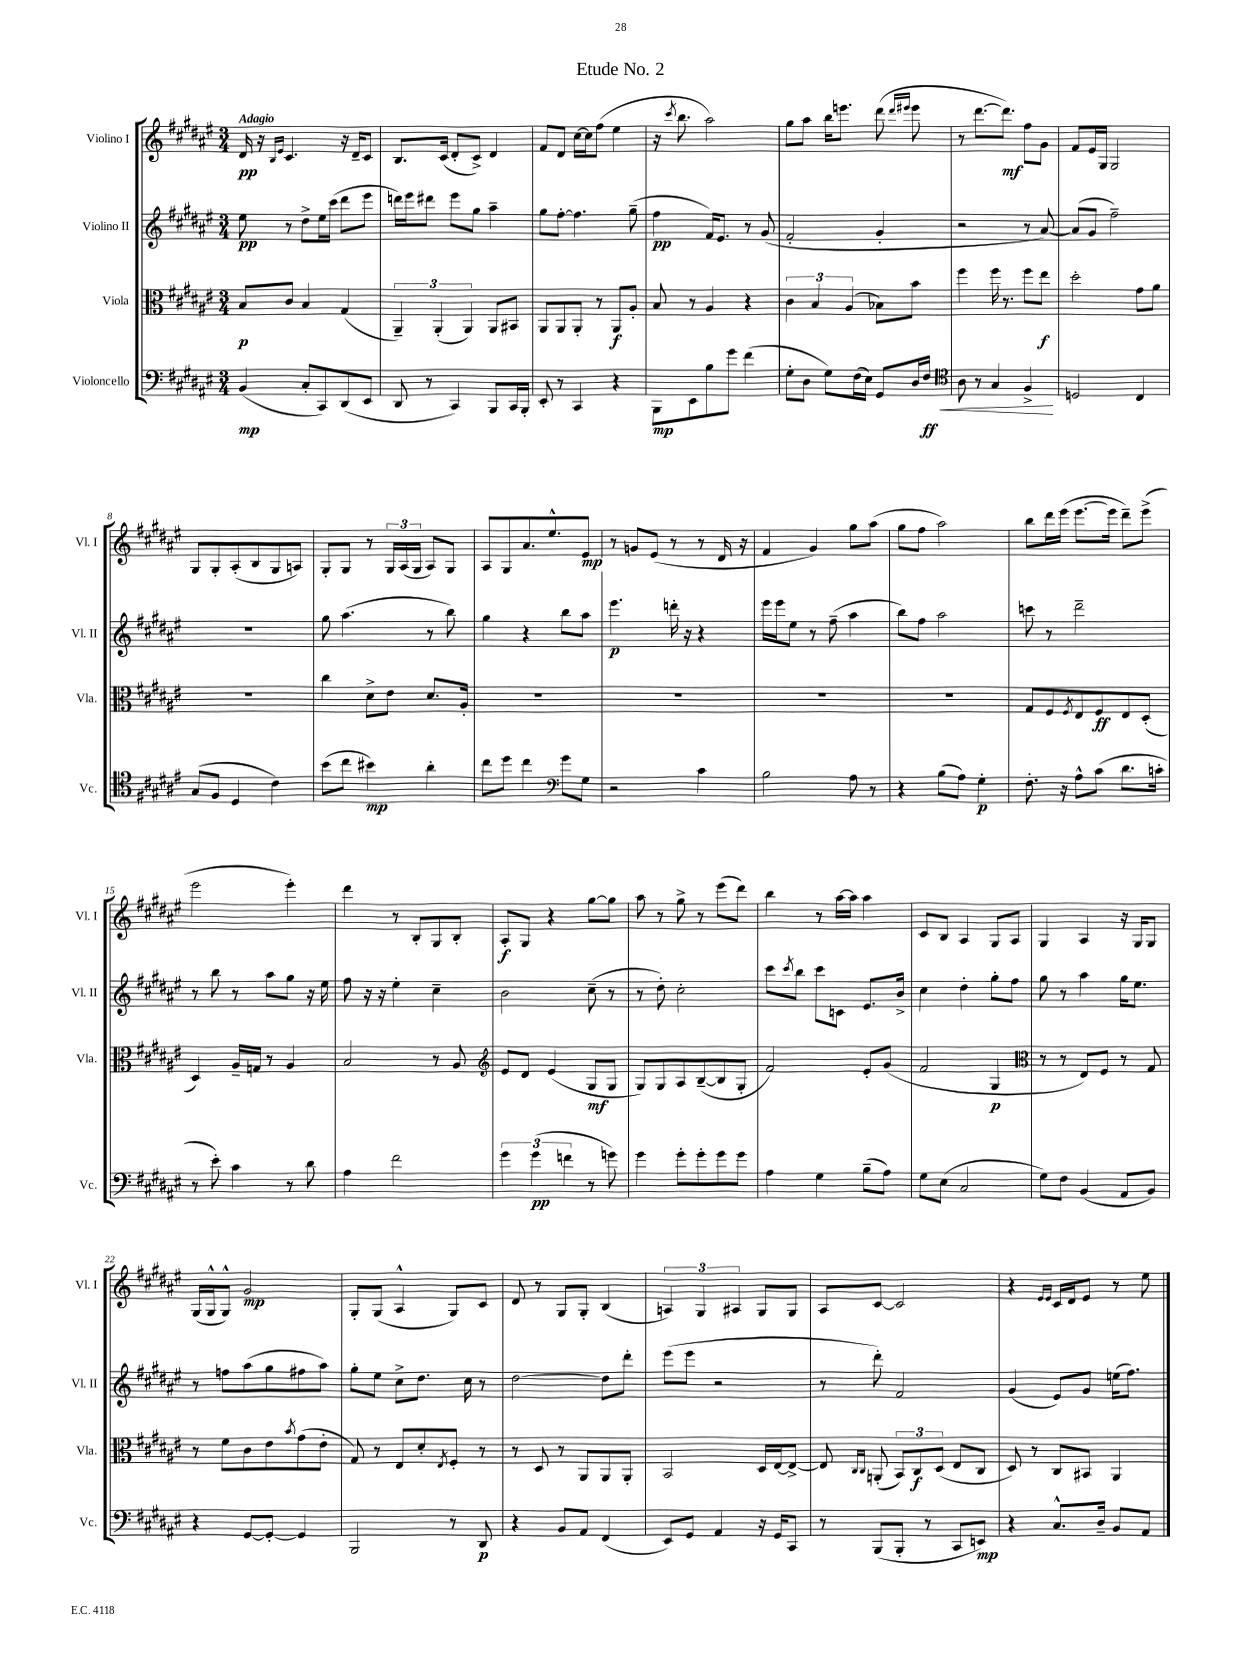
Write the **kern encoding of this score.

**kern	**kern	**kern	**kern
*staff4	*staff3	*staff2	*staff1
*clefF4	*clefC3	*clefG2	*clefG2
*k[f#c#g#d#a#e#]	*k[f#c#g#d#a#e#]	*k[f#c#g#d#a#e#]	*k[f#c#g#d#a#e#]
*M3/4	*M3/4	*M3/4	*M3/4
(4BB/	8B/L	8ee#\	16d#/
.	.	.	16r
.	.	.	16qqB/LL
.	.	.	16qqe#/JJ
.	8c#/J	8r	4.c#/
8C#'/L	4B/	8dd#^\L	.
8CC#/)	.	16ee#\L	.
.	.	(16ccc#\JJ	.
(8DD#/	(4G#/	8ddd#\L	16r
.	.	.	16d#~/LK
8EE#/J	.	8eee#\J	8c#/J
=	=	=	=
8DD#/	6AA#~/)	16ddd\LL)	8.B/L
.	.	16eee#\J	.
8r	.	8ddd#\J	.
.	(6AA#'/	.	.
.	.	.	(16c#/Jk
4CC#/)	.	8eee#\L	8d#'/L
.	6AA#/)	.	.
.	.	8gg#\J	8c#^/J)
8BBB/L	8AA#/L	4aa#~\	4d#/
16CC#/L	8BB#/J	.	.
16BBB'/JJ	.	.	.
=	=	=	=
8EE#'/	8AA#/L	8gg#\L	8f#/L
8r	8AA#/	[8ff#'\J	8d#/J
4CC#/	8AA#'/J	4.ff#\]	[16cc#\LL
.	.	.	16cc#\]J
.	8r	.	(8ff#\J
4r	8AA#/L	.	4ee#\
.	8A#'/J	(8gg#~\	.
=	=	=	=
8BBB\L	8B/	4ff#\	16r
.	.	.	8qccc#/
.	.	.	8.bb\
8EE#\	8r	.	.
8B\	4A#/	16f#/LK)	2aa#\)
.	.	8.e#/J	.
8g#\J	.	.	.
(4f#\	4r	8r	.
.	.	(8g#/	.
=	=	=	=
8G#'\L	6c#\	2f#'/	8gg#\L
8D#\J	.	.	8aa#\J
.	6B/	.	.
8G#\L)	.	.	16bb\LK
.	.	.	8.eee\J
.	(6A#/	.	.
(16F#\L	.	.	.
16E#\JJ)	.	.	.
8GG#/L	8B-\L)	4g#'/	(8ddd#\
.	.	.	16qqddd#/LL
.	.	.	16qqeee#/JJ
16D#/L	8b\J	.	8eee#\
16F#/JJ	.	.	.
=	=	=	=
*clefC4	*	*	*
8A#\	4ff#\	2r	8r
8r	.	.	[8.ddd#\L
4G#/	16ff#\	.	.
.	8.r	.	8.ddd#\]J)
4F#^/	8ff#\L	8r	8ff#\L
.	8ee#\J	[8a#/)	8g#\J
=	=	=	=
2D/	2dd#'\	(8a#/]L	8f#/L
.	.	8g#/J	16e#/L
.	.	.	16G#/JJ
.	.	2ff#~\)	2G#/
4C#/	8g#\L	.	.
.	8a#\J	.	.
=	=	=	=
(8G#/L	2.r	2.r	8G#/L
8F#/J	.	.	8G#'/
4D#/	.	.	(8A#'/
.	.	.	8B/
4c#\)	.	.	8G#/
.	.	.	8A/J)
=	=	=	=
(8b\L	4cc#\	8gg#\	8G#'/L
8cc#\J	.	(4.aa#\	8G#/J
4b#\)	8d#^\L	.	8r
.	8e#\J	.	24G#/LL
.	.	.	(24A#/
.	.	.	24G#/JJ
4a#'\	8.d#/L	8r	8A#/L)
.	.	8bb\)	8G#/J
.	16A#'/Jk	.	.
=	=	=	=
8cc#\L	2.r	4gg#\	8A#/L
8dd#\J	.	.	8G#/
4cc#\	.	4r	8.a#/
.	.	.	8.ee#^^/
*clefF4	*	*	*
8g#\L	.	8bb\L	.
8G#\J	.	8aa#\J	8e#/J
=	=	=	=
2r	2.r	4.eee#\	8r
.	.	.	8g/L
.	.	.	(8e#/J
.	.	16ddd'\	8r
.	.	16r	.
4c#\	.	4r	8r
.	.	.	16d#/
.	.	.	16r
=	=	=	=
2B\	2.r	16eee#\LL	4f#/
.	.	16eee#\J	.
.	.	8ee#\J	.
.	.	8r	4g#/)
.	.	(8ff#~\	.
8A#\	.	4aa#\	8gg#\L
8r	.	.	(8aa#\J
=	=	=	=
4r	2.r	8bb\L)	8gg#\L
.	.	8ff#\J	8ff#\J
(8B\L	.	2aa#\	2aa#\)
8A#\J)	.	.	.
4G#'\	.	.	.
=	=	=	=
8.F#'\	8G#/L	8ccc\	8bb\L
.	8F#/	8r	16ddd#\L
16r	.	.	(16eee#\JJ
.	8qF#/	.	.
8A#^^\L	8E#/	2ddd#~\	[8.eee#\L
(8c#\J	8F#/	.	.
.	.	.	16eee#\]Jk
8.d#\L	8E#/	.	8ddd#~\L)
.	(8D#'/J	.	(8eee#^\J
16c'\Jk	.	.	.
=	=	=	=
8r	4D#/)	8r	2eee#\
8e#'\)	.	8bb\	.
4c#\	16A#~/LL	8r	.
.	16G/JJ	.	.
.	8r	8aa#\L	.
8r	4A#/	8gg#\J	4eee#'\)
8d#\	.	16r	.
.	.	16ee#\	.
=	=	=	=
4A#\	2B/	8ff#\	4ddd#\
.	.	16r	.
.	.	16r	.
2f#\	.	4ee#'\	8r
.	.	.	8B'/L
.	8r	4cc#~\	8G#/
.	8A#/	.	8B'/J
=	=	=	=
*	*clefG2	*	*
6g#\	8e#/L	2b\	8A#'/L
.	8d#/J	.	8G#/J
(6g#\	.	.	.
.	(4e#/	.	4r
6f\	.	.	.
8r	8G#/L	(8cc#~\	[8gg#\L
8g\)	8G#/J	8r	8gg#\]J
=	=	=	=
4g#\	8G#/L)	8r	8aa#\
.	8G#/	8dd#'\)	8r
8g#'\L	8A#/	2cc#'\	8gg#^\
8g#'\	([8B~/	.	8r
8g#\	8B/]	.	(8eee#\L
8g#\J	8G#'/J	.	8ddd#\J)
=	=	=	=
4A#\	2f#/)	8ccc#\L	4bb\
.	.	8qccc#/	.
.	.	8bb\J	.
4G#\	.	8ccc#\L	8r
.	.	8c\J	[16aa#\LL
.	.	.	16aa#\]JJ
(8B~\L	8e#'/L	8.e#/L	4aa#\
8A#\J)	(8g#/J	.	.
.	.	16b^/Jk	.
=	=	=	=
8G#\L	2f#/	4cc#\	8c#/L
(8E#\J	.	.	8B/J
2C#/	.	4dd#'\	4A#/
.	4G#/	8gg#'\L	8G#/L
.	.	8ff#\J	8A#/J
=	=	=	=
*	*clefC3	*	*
8G#\L)	8r	8gg#\	4G#/
8F#\J	8r	8r	.
(4BB/	8E#/L)	4aa#\	4A#/
.	8F#/J	.	.
8AA#/L	8r	16gg#\LK	16r
.	.	8.ee#\J	16G#/LK
8BB/J)	8G#/	.	8G#/J
=	=	=	=
4r	8r	8r	(16G#/LL
.	.	.	16G#^^/J
.	8f#\L	8ff\L	8G#^^/J)
[8GG#/L	8c#\	(8aa#\	2g#/
8GG#'/_J	8e#\	8gg#\	.
.	8qb/	.	.
4GG#/]	(8g#\	8ff#\	.
.	8e#'\J	8aa#\J)	.
=	=	=	=
2BBB/	8G#/)	8gg#'\L	8G#'/L
.	8r	8ee#\J	(8G#/J
.	8E#/L	8cc#^\L	4A#^^/
.	8d#'/	8.dd#\J	.
.	8qE#/	.	.
8r	8F#'/J	.	8G#/L)
.	.	16cc#\	.
8DD#/	8r	8r	8c#/J
=	=	=	=
4r	8r	[2dd#\	8d#/
.	8D#/	.	8r
8BB/L	8r	.	8G#/L
8AA#/J	8AA#/L	.	8G#'/J
(4FF#/	8AA#/	8dd#\]L	(4B/
.	8AA#'/J	8ddd#'\J	.
=	=	=	=
8EE#/L)	2BB/	(8eee#\L	6A/)
8GG#/J	.	8eee#\J	.
.	.	.	6G#/
4AA#/	.	2r	.
.	.	.	6A#/
16r	16D#/LL	.	8G#/L
16GG#/LK	[16E#/J	.	.
8CC#/J	8E#^/_J	.	8G#/J
=	=	=	=
8r	8E#/]	8r	8A#/L
.	16qqC#/LL	.	.
.	16qqC#/JJ	.	.
(8BBB/L	(8AA'/	8ddd#'\)	[8c#/J
8BBB'/J	12BB/L)	2f#/	2c#/]
.	12C#/	.	.
8r	.	.	.
.	(12D#/J	.	.
8CC#/L	8E#/L	.	.
8EE/J)	8C#/J	.	.
=	=	=	=
4r	8D#/)	(4g#/	4r
.	8r	.	.
.	.	.	16qqe#/LL
.	.	.	16qqe#/JJ
8.C#^^/L	8C#/L	8e#/L)	16c#/LL
.	.	.	16d#/J
.	8BB#/J	8g#/J	8e#/J
16D#~/Jk	.	.	.
8BB/L	4AA#/	(16ee\LK	8r
.	.	8.ff#\J)	.
8AA#/J	.	.	8ee#\
==	==	==	==
*-	*-	*-	*-
